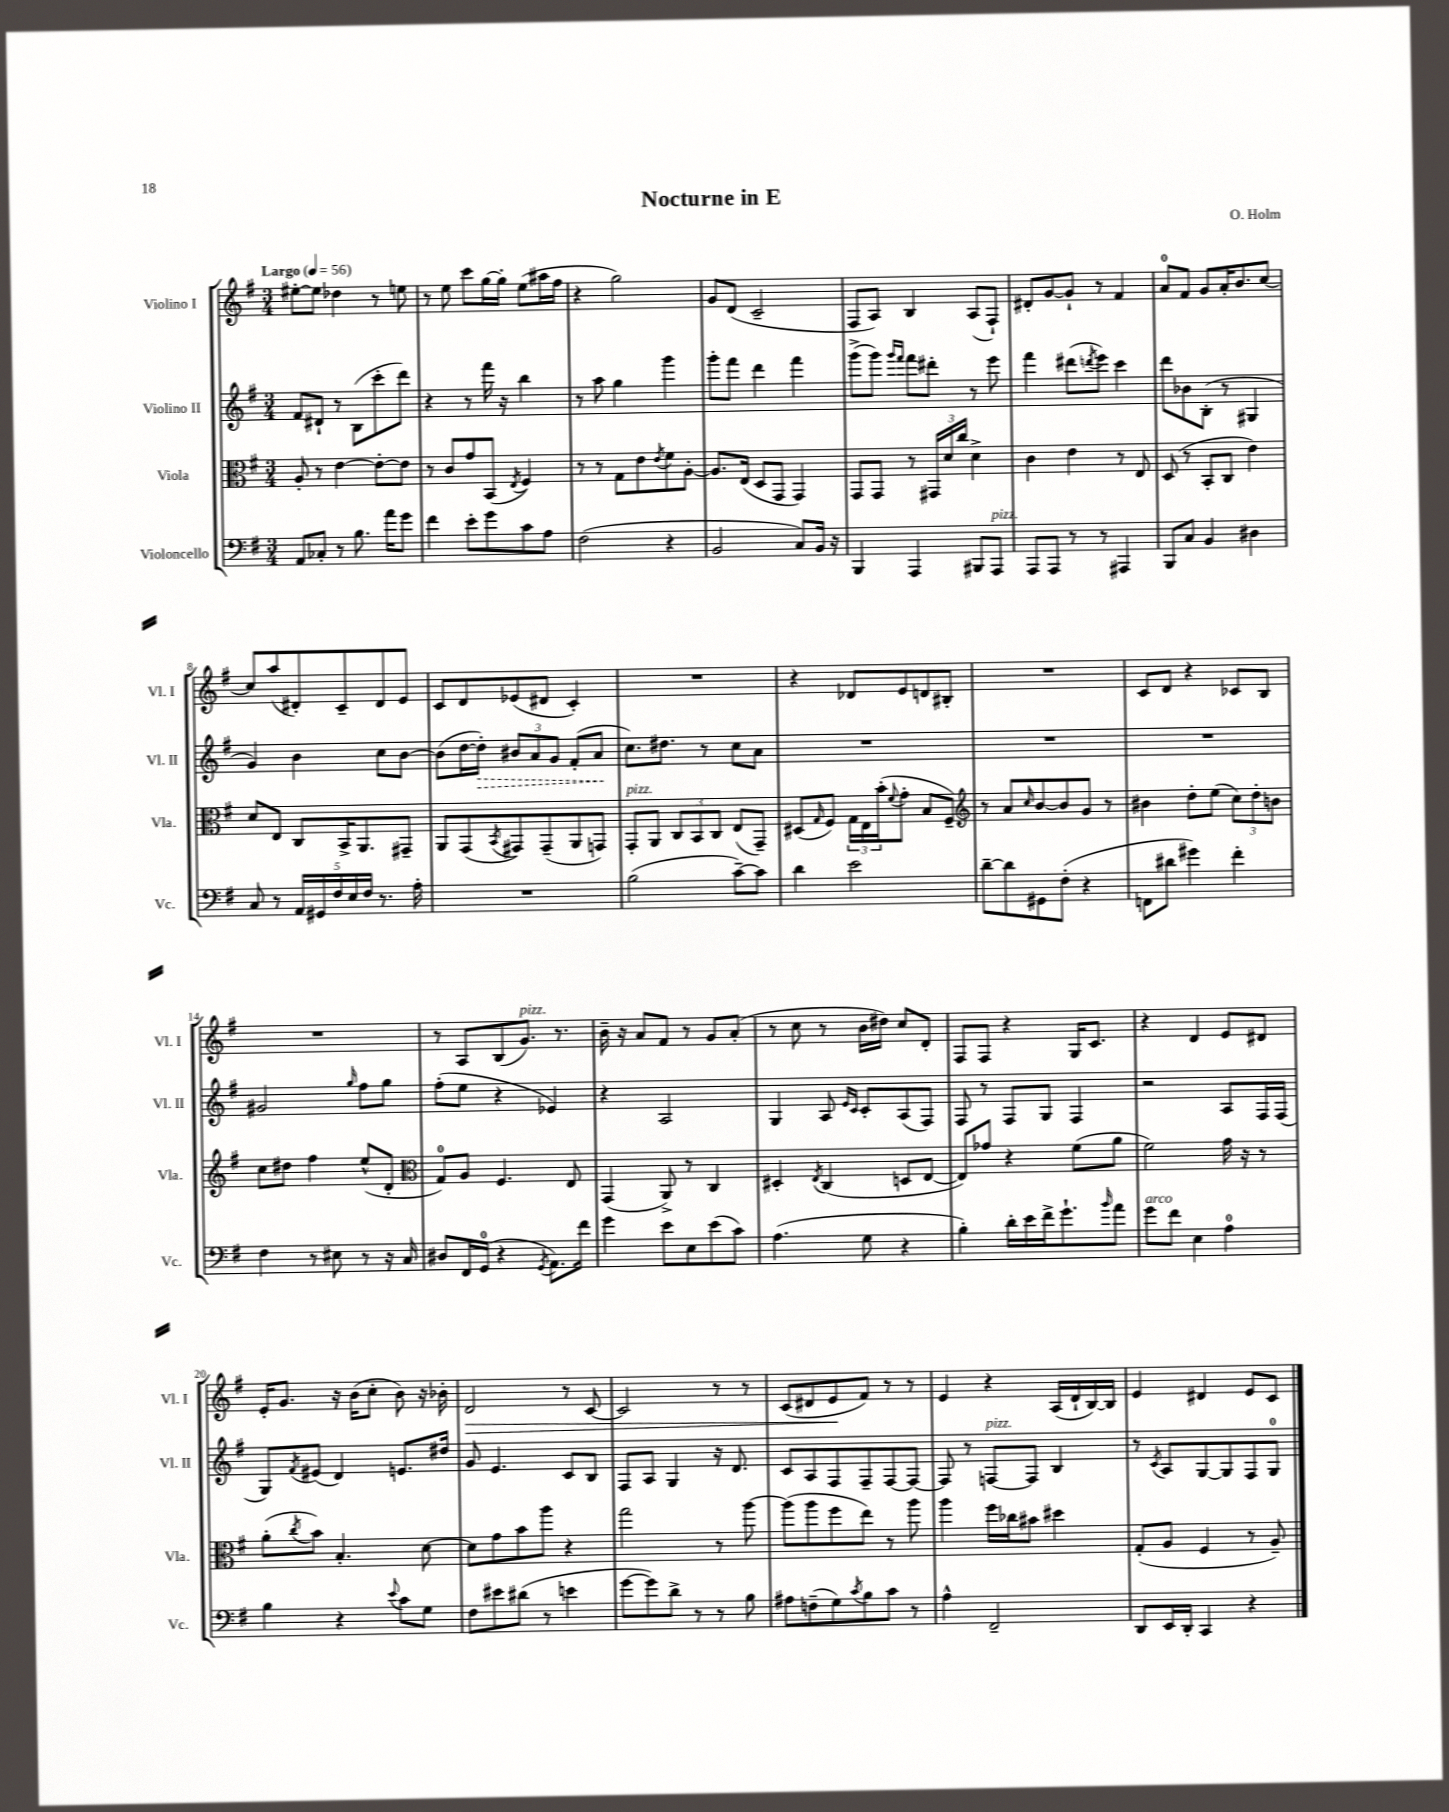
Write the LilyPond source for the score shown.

\header { title = "Nocturne in E" composer = "O. Holm" }
<<
\new StaffGroup <<
\new Staff = "s0" \with { instrumentName = "Violino I" shortInstrumentName = "Vl. I" } {
    \clef treble \key g \major \numericTimeSignature \time 3/4 \tempo "Largo" 4 = 56
    eis''8~-. eis''8 des''4 r8 e''8 |
    r8 e''8 c'''8 g''16~ g''16-. e''8( ais''16 fis''16 |
    r4 g''2) |
    g'8 d'8( c'2-- |
    fis8 a8) b4 a8( fis8-!) |
    dis'8-. g'8~ g'8-! r8 fis'4 |
    a'8-0 fis'8 g'8 a'16-. b'8. c''8~ |
    c''8 a''8( dis'8-.) c'8-- dis'8 e'8 |
    c'8 d'8 ees'8( dis'8 c'4-.) |
    R2. |
    r4 des'8 e'8 d'8 bis8-. |
    R2. |
    c'8 d'8 r4 ces'8 b8 |
    R2. |
    r8 a8 b8( g'8.^\markup { \italic "pizz." }) r8. |
    b'16-- r16 a'8 fis'8 r8 g'8 a'8-.( |
    r8 c''8 r8 b'16 dis''16) c''8 d'8-. |
    fis8 fis8 r4 g16 c'8. |
    r4 d'4 e'8 dis'8 |
    e'16-. g'8. r16 b'16( c''8-. b'8) r16 bes'16-. |
    d'2\> r8 c'8~ |
    c'2 r8 r8 |
    c'8( dis'8 e'8\! fis'8) r8 r8 |
    e'4 r4 a16( d'16-! b16~) b16 |
    e'4 dis'4 e'8 c'8 \bar "|." |
}
\new Staff = "s1" \with { instrumentName = "Violino II" shortInstrumentName = "Vl. II" } {
    \clef treble \key g \major \numericTimeSignature \time 3/4
    fis'8 dis'8-! r8 b8( c'''8-. d'''8) |
    r4 r8 fis'''16 r16 b''4 |
    r8 a''8 g''4 g'''4 |
    g'''8-. fis'''8 d'''4 fis'''4 |
    g'''8->( g'''8) \grace { g'''16 fis'''16 } fis'''8 dis'''8-. r8 e'''8 |
    fis'''4 dis'''8( \acciaccatura { d'''8 } e'''8) c'''4 |
    d'''8 bes'8 b8-.( r8 gis4 |
    g'4) b'4 c''8 b'8~ |
    b'8( d''16~ \once \override Hairpin.style = #'dashed-line d''16-.\>) \tuplet 3/2 { bis'8 a'8 g'8 } fis'8-.( a'8\! |
    c''8.) dis''8. r8 c''8 a'8 |
    R2. |
    R2. |
    R2. |
    gis'2 \grace { g''16 } fis''8 g''8 |
    fis''8-.( e''8 r4 ees'4) |
    r4 a2 |
    g4 a8 \grace { e'16 c'16 } c'8-. a8( fis8) |
    fis8 r8 fis8 g8 fis4 |
    r2 a8 fis16 fis16( |
    g8) \acciaccatura { fis'8 } eis'8( d'4) e'8. dis''16 |
    g'8 e'4. c'8 b8 |
    fis8 a8 g4 r16 d'8. |
    c'8 a8 fis8 fis8-- fis8~ fis8~ |
    fis8 r8 f8~^\markup { \italic "pizz." } f8 b4 |
    r8 \acciaccatura { c'8 } a8 g8~ g8 fis8 g8-0 \bar "|." |
}
\new Staff = "s2" \with { instrumentName = "Viola" shortInstrumentName = "Vla." } {
    \clef alto \key g \major \numericTimeSignature \time 3/4
    a8-. r8 e'4~ e'8~-. e'8 |
    r8 c'8 g'8 b,8( \acciaccatura { e8 } fis4) |
    r8 r8 g8 e'8 \acciaccatura { e'8 } fis'8 a8~-. |
    a8. e16( d8 g,8 g,4) |
    g,8 g,8 r8 \tuplet 3/2 { gis,16 d'16 c''16 } d'4-> |
    c'4 e'4 r8 e8 |
    d8( r8 b,8-. c8 e'4) |
    d'8 e8 c8 b,16-> a,8. gis,8-- |
    a,8 g,8( \acciaccatura { b,8 } gis,8) gis,8--( a,8 g,8) |
    g,8-.^\markup { \italic "pizz." } a,8 \tuplet 3/2 { c8 b,8 c8 } e8( g,8--) |
    dis8( \grace { g16 } fis8) \tuplet 3/2 { g16 e16 b'16-.( } \appoggiatura { fis'8 } g'8-. b8 fis8--) |
    \clef treble r8 a'8 \grace { c''16 } b'8~ b'8 g'8 r8 |
    bis'4 d''8-. e''8( \tuplet 3/2 { c''8) d''8-. b'8 } |
    c''8 dis''8 fis''4 e''8-^( d'8-. |
    \clef alto g8-0) a8 fis4. e8 |
    g,4( a,8->) r8 c4 |
    dis4-. \acciaccatura { e8 } c4( d8 e8~ |
    e8) ges'8 r4 fis'8( a'8 |
    fis'2) g'16 r16 r8 |
    a'8-.( \acciaccatura { c''8 } b'8) b4.-. d'8~ |
    d'8 g'8 b'8 a''8 r4 |
    g''2 r8 a''8~ |
    a''8( a''8 fis''8 e''8) r8 a''8 |
    a''4 fis''16 ces''16 bis'8 dis''4 |
    g8-.( a8 fis4 r8 a8--) \bar "|." |
}
\new Staff = "s3" \with { instrumentName = "Violoncello" shortInstrumentName = "Vc." } {
    \clef bass \key g \major \numericTimeSignature \time 3/4
    a,8 ces8-. r8 b8. a'16 g'8 |
    fis'4 e'8-. g'8 c'8 a8 |
    fis2( r4 |
    b,2 c8) b,16 r16 |
    b,,4 a,,4 bis,,8 a,,8^\markup { \italic "pizz." } |
    a,,8 a,,8 r8 r8 ais,,4 |
    b,,8 c8 b,4 dis4 |
    c8 r8 \tuplet 5/4 { a,16 gis,16 fis16 e16 fis16 } r8. a16-. |
    R2. |
    b2( c'8~--) c'8 |
    d'4 e'2 |
    d'8~-- d'8 gis,8 fis8-.( r4 |
    f,8 dis'8 gis'4) fis'4-. |
    fis4 r8 eis8 r8 r16 c16 |
    dis8 fis,16 g,16-0( r4 \acciaccatura { g,8 } a,8.) fis'16 |
    g'4 e'8 e8 e'8( c'8) |
    a4.( g8 r4 |
    b4-.) d'16-. e'16 fis'16-> g'8.-! \grace { b'16 } a'8 |
    g'8^\markup { \italic "arco" } fis'8 e4 a4-0 |
    b4 r4 \appoggiatura { e'8 } c'8 g8 |
    fis8 eis'8 dis'8( r8 e'4 |
    g'8~ g'8) d'8-> r8 r8 b8 |
    ais8 f8--( g8) \acciaccatura { c'8 } b8 c'8 r8 |
    a4-^ fis,2-- |
    d,8 e,16 d,16-. c,4 r4 \bar "|." |
}
>>
>>
